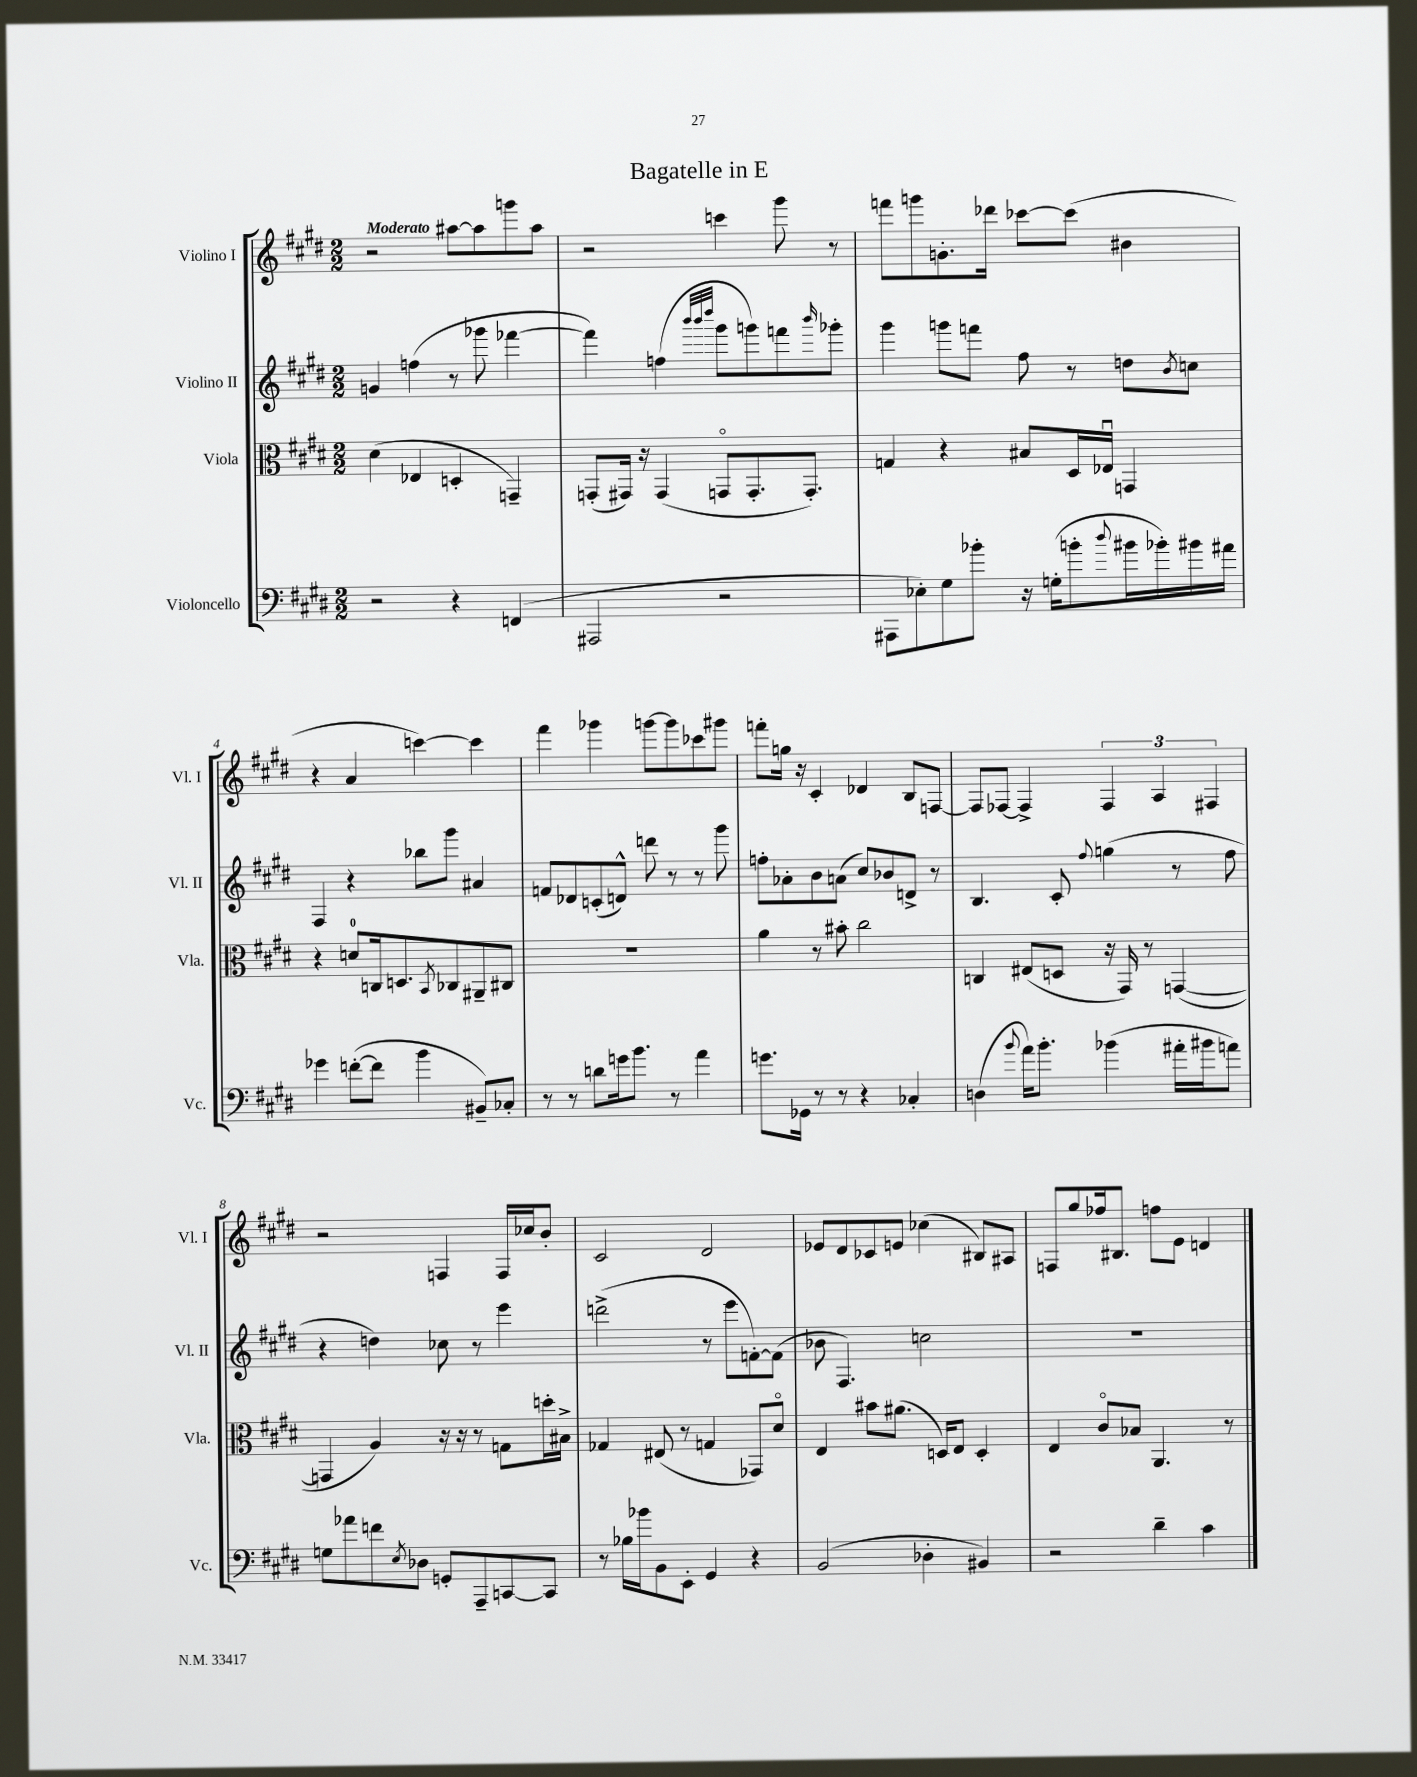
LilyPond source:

\header { title = "Bagatelle in E" }
<<
\new StaffGroup <<
\new Staff = "s0" \with { instrumentName = "Violino I" shortInstrumentName = "Vl. I" } {
    \clef treble \key e \major \numericTimeSignature \time 2/2 \tempo "Moderato"
    r2 ais''8~ ais''8 g'''8 ais''8 |
    r2 c'''4 gis'''8 r8 |
    f'''8 g'''8 g'8.-. des'''16 ces'''8~ ces'''8( bis'4 |
    r4 a'4 c'''4~) c'''4 |
    fis'''4 ges'''4 g'''8~ g'''8 ces'''8 gis'''8 |
    f'''8-. g''16 r16 cis'4-. des'4 b8 f8~ |
    f8 fes8~ fes4-> \tuplet 3/2 { fes4 a4 fis4 } |
    r2 f4 f16 ces''16 b'8-. |
    cis'2 dis'2 |
    ees'8 dis'8 ces'8 e'8 ces''4( bis8) ais8 |
    f8 gis''8 fes''16 bis8. f''8 e'8 d'4 \bar "|." |
}
\new Staff = "s1" \with { instrumentName = "Violino II" shortInstrumentName = "Vl. II" } {
    \clef treble \key e \major \numericTimeSignature \time 2/2
    g'4 f''4( r8 ges'''8 fes'''4~ |
    fes'''4) f''4( \grace { b'''32 b'''32 dis''''32 } gis'''8 g'''8) f'''8 \grace { b'''16 } ges'''8-. |
    gis'''4 g'''8 f'''8 fis''8 r8 d''8 \acciaccatura { b'8 } c''8 |
    fis4 r4 bes''8 gis'''8 ais'4 |
    f'8 des'8 c'8-.( d'8-^) d'''8 r8 r8 gis'''8 |
    f''8-. aes'8-. b'8 a'8( cis''8) bes'8 d'8-> r8 |
    b4. cis'8-. \appoggiatura { fis''8 } g''4( r8 fis''8 |
    r4 d''4) ces''8 r8 e'''4 |
    d'''2->( r8 e'''8 f'8~-.) f'8( |
    bes'8 fis4.) c''2 |
    R1 \bar "|." |
}
\new Staff = "s2" \with { instrumentName = "Viola" shortInstrumentName = "Vla." } {
    \clef alto \key e \major \numericTimeSignature \time 2/2
    dis'4( ees4 d4-. g,4--) |
    g,8-.( gis,16) r16 gis,4( g,8\flageolet g,8.-. g,8.-.) |
    g4 r4 bis8 dis16 ees16\downbow g,4 |
    r4 d'8-0 c16 d8. \acciaccatura { b,8 } ces8 ais,8-- cis8 |
    R1 |
    a'4 r8 bis'8-. cis''2 |
    c4 eis8( d8 r16 gis,16) r8 g,4~( |
    g,4 a4) r16 r16 r8 g8 d''16-. bis16-> |
    ges4 eis8( r8 g4 ges,8) dis'8\flageolet |
    e4 bis'8 ais'8.( d16) e8 d4-. |
    e4 cis'8\flageolet bes8 a,4. r8 \bar "|." |
}
\new Staff = "s3" \with { instrumentName = "Violoncello" shortInstrumentName = "Vc." } {
    \clef bass \key e \major \numericTimeSignature \time 2/2
    r2 r4 f,4( |
    ais,,2 r2 |
    ais,,8 ees8-.) gis8 bes'8-. r16 g16-.( b'8-. \appoggiatura { dis''8 } bis'16 bes'16-.) bis'16 ais'16 |
    ges'4 f'8~-.( f'8 b'4 bis,8--) ces8-. |
    r8 r8 d'8 g'16 b'8. r8 a'4 |
    g'8. ges,16 r8 r8 r4 ces4-. |
    d4( \appoggiatura { b'8 } a'16) b'8.-. bes'4( ais'16-. bis'16 a'8) |
    g8 aes'8 f'8 \acciaccatura { e8 } des8 g,8-. a,,8-- c,8~ c,8 |
    r8 bes16 bes'16 b,8 e,8-. gis,4 r4 |
    b,2( des4-. bis,4) |
    r2 dis'4-- cis'4 \bar "|." |
}
>>
>>
